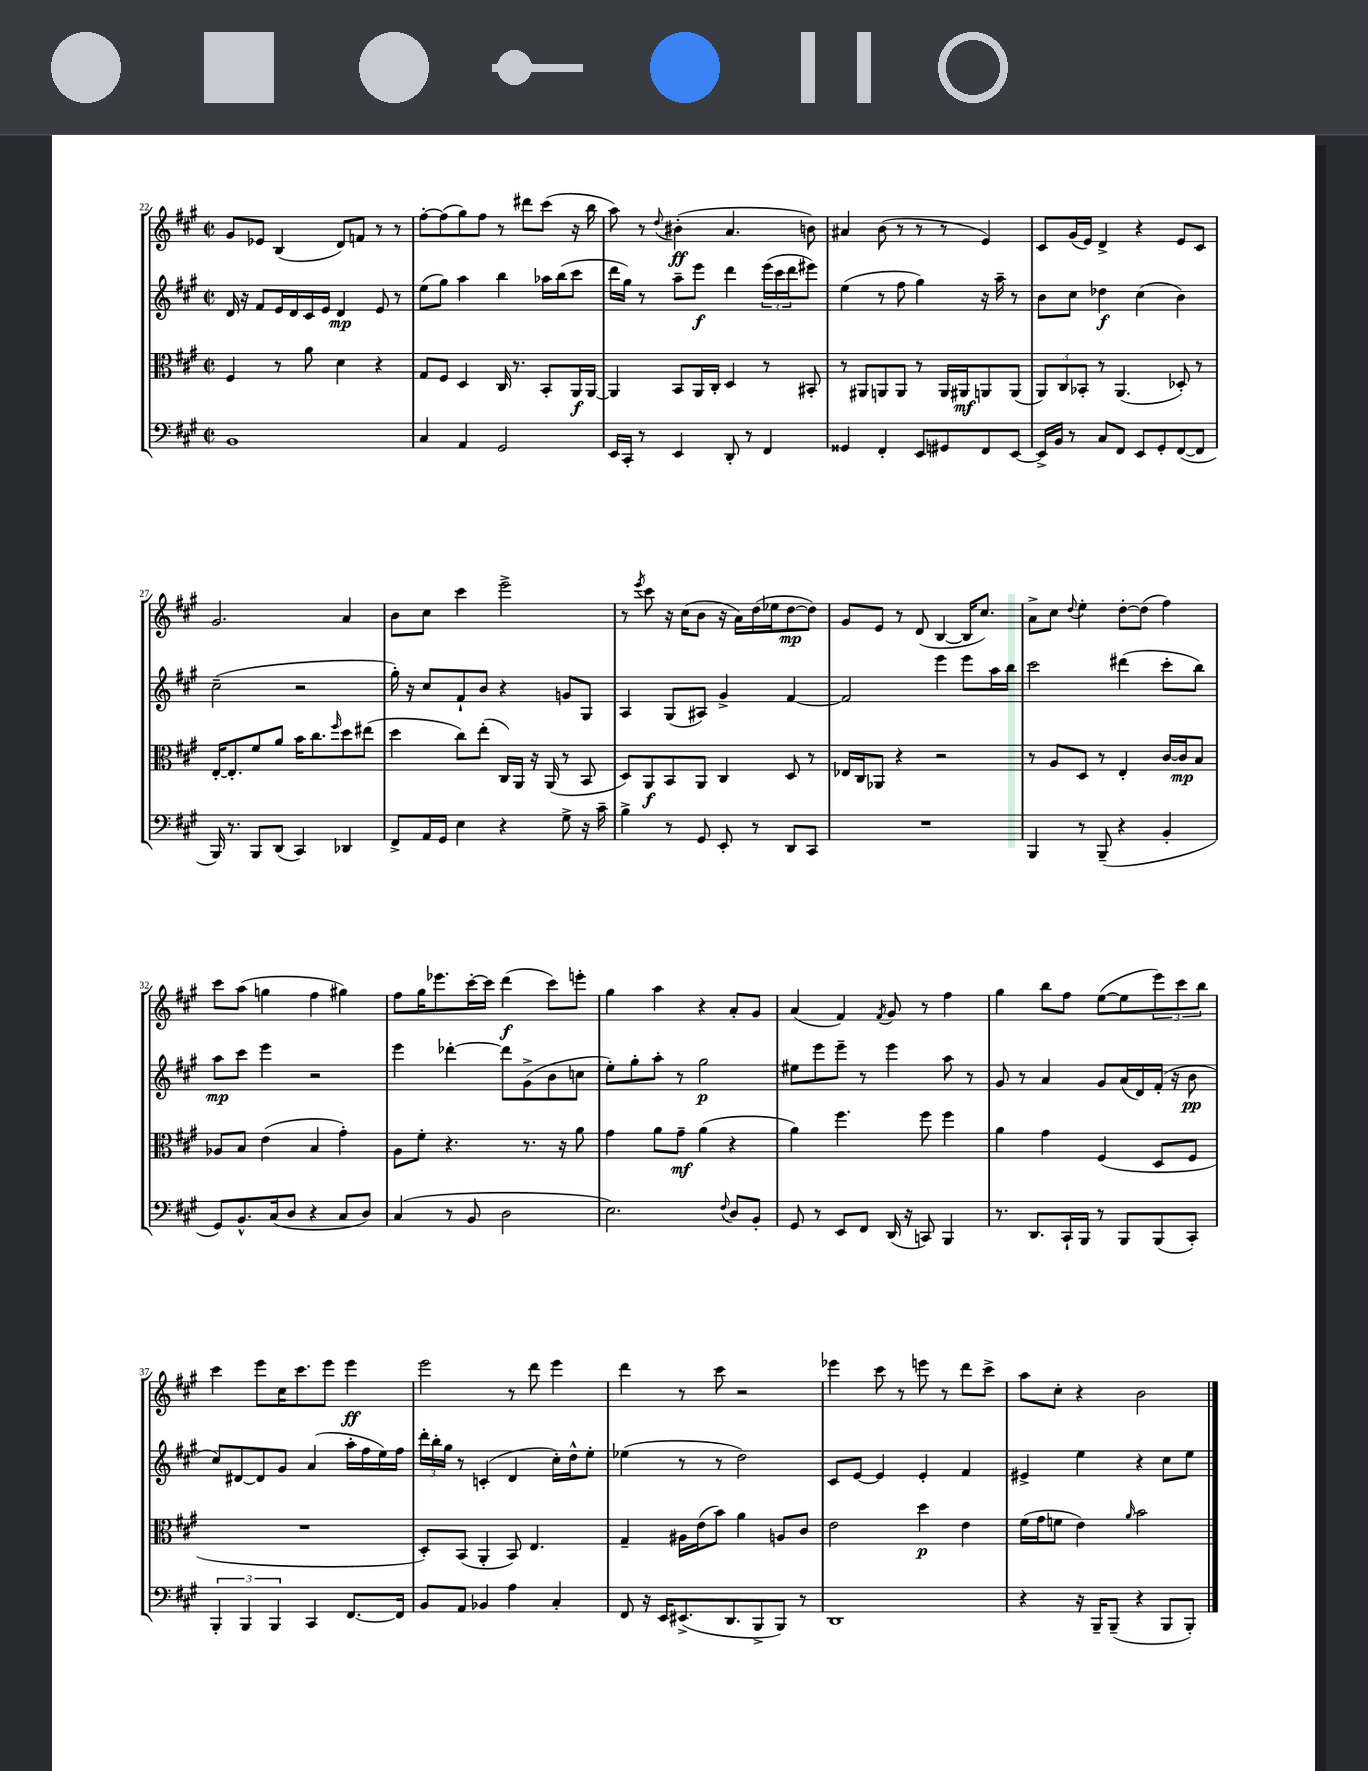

**kern	**kern	**kern	**kern
*staff4	*staff3	*staff2	*staff1
*clefF4	*clefC3	*clefG2	*clefG2
*k[f#c#g#]	*k[f#c#g#]	*k[f#c#g#]	*k[f#c#g#]
*M2/2	*M2/2	*M2/2	*M2/2
*met(c|)	*met(c|)	*met(c|)	*met(c|)
1BB	4F#	16d	8g#
.	.	16r	.
.	.	8f#	8e-
.	8r	16e	(4B
.	.	16d	.
.	8a	16c#	.
.	.	16e	.
.	4d	4d	8d)
.	.	.	8f
.	4r	8e	8r
.	.	8r	8r
=	=	=	=
4C#	8G#	(8ee	[8ff#'
.	8F#	8gg#)	(8ff#]
4AA	4D	4aa	8gg#)
.	.	.	8ff#
2GG#	16C#	4bb	8r
.	8.r	.	.
.	.	.	8ddd#
.	8BB'	16aa-	(8ccc#
.	.	(16bb	.
.	16AA	8ccc#	16r
.	[16AA	.	16bb
=	=	=	=
16EE	4AA]	16ddd	8aa)
16CC#'	.	16gg#)	.
8r	.	8r	8r
.	.	.	8qqdd
4EE	8BB	8aa~	(4b#'
.	16AA	8eee	.
.	16C#'	.	.
8DD'	4D	4ddd	4.a
8r	.	.	.
4FF#	8r	(24eee	.
.	.	24ccc#	.
.	.	24ddd	.
.	8BB#'	8eee#)	8b)
=	=	=	=
4GG##	8r	(4ee	4a#
.	8AA#	.	.
4FF#'	8AA	8r	(8b
.	8AA	8ff#	8r
8EE	8r	4gg#)	8r
8GG#	16AA	.	8r
.	16AA#	.	.
8FF#	8AA	16r	4e)
.	.	16aa~	.
[8EE	(8AA	8r	.
=	=	=	=
16EE^]	12AA)	8b	8c#
16BB	.	.	.
.	12C#	.	.
8r	.	8cc#	(16g#
.	12BB-'	.	.
.	.	.	16e)
8C#	8r	4dd-	4d^
8FF#	(4.AA	.	.
8EE	.	(4cc#	4r
8GG#'	.	.	.
([8FF#	8D-')	4b)	8e
8FF#]	8r	.	8c#
=	=	=	=
16BBB)	[16E'	(2cc#~	2.g#
8.r	8.E']	.	.
8BBB	8f#	.	.
(8DD	8a	.	.
4CC#)	16b	2r	.
.	8.cc#	.	.
.	16qqff#	.	.
4DD-	8dd	.	4a
.	(8ee#	.	.
=	=	=	=
8FF#^	4dd	16gg#')	8b
.	.	16r	.
16AA	.	8cc#	8cc#
16GG#	.	.	.
4E	8cc#)	8f#`	4ccc#
.	(8ee'	8b	.
4r	16C#)	4r	2eee^
.	16AA	.	.
.	16r	.	.
.	(16AA	.	.
8G#^	8r	8g	.
16r	8BB	8G#	.
16c#~	.	.	.
=	=	=	=
4B^	8D)	4A	8r
.	.	.	8qeee
.	8AA	.	8ccc#
8r	8BB	(8G#	16r
.	.	.	(16cc#
8GG#	8AA	8A#)	8b
8EE'	4C#	4g#^	16r
.	.	.	16a)
8r	.	.	(16dd
.	.	.	16ee-
8DD	8D	[4f#	[8dd
8CC#	8r	.	8dd])
=	=	=	=
1r	16E-	2f#]	8g#
.	16C#	.	.
.	8AA-	.	8e
.	4r	.	8r
.	.	.	(8d
.	2r	4eee	[4B
.	.	8eee	16B]
.	.	.	8.cc#)
.	.	16aa	.
.	.	16bb	.
=	=	=	=
4BBB	8r	2ccc#	8a^
.	8A	.	8cc#
.	.	.	8qqdd
8r	8D	.	4ee'
(8BBB~	8r	.	.
4r	4E'	(4ddd#	[8dd'
.	.	.	(8dd]
4BB'	[16c#	8ccc#'	4ff#)
.	16c#]	.	.
.	8B	8bb)	.
=	=	=	=
8GG#)	8A-	8aa	8ccc#
8.BB^^	8B	8ccc#	(8aa
.	(4e	4eee	4gg
(16C#	.	.	.
8D	.	.	.
4r	4B	2r	4ff#
8C#	4g#')	.	4gg#)
8D)	.	.	.
=	=	=	=
(4C#	8A	4eee	8ff#
.	8f#'	.	16gg#
.	.	.	8.eee-
8r	4.r	[4ddd-'	.
8BB	.	.	[16ccc#'
.	.	.	16ccc#]
2D	.	8ddd-]	(4ddd
.	8.r	(8g#^	.
.	.	8b	8ccc#)
.	16r	.	.
.	8a	8cc	8eee'
=	=	=	=
2.E)	4g#	8ee')	4gg#
.	.	8gg#'	.
.	8a	8aa'	4aa
.	8g#~	8r	.
.	(4a	2gg#	4r
8qqF#	.	.	.
8D	4r	.	8a'
8BB'	.	.	8g#
=	=	=	=
8GG#	4a)	8ee#	(4a
8r	.	8eee	.
8EE	4.ff#	8eee~	4f#)
8FF#	.	8r	.
.	.	.	8qf#
(16DD	.	4eee	8g#
16r	.	.	.
8CC)	8ff#	.	8r
4BBB	4ff#	8aa	4ff#
.	.	8r	.
=	=	=	=
8.r	4a	8g#	4gg#
.	.	8r	.
8.DD	.	.	.
.	4g#	4a	8bb
16CC#`	.	.	8ff#
16BBB	.	.	.
8r	(4F#	8g#	([8ee
8BBB	.	(16a	8ee]
.	.	16d)	.
(8BBB	8D	(16f#'	12eee)
.	.	16r	.
.	.	.	12ccc#
8CC#')	8F#	8b	.
.	.	.	12bb
=	=	=	=
6BBB'	1r	8cc#)	4ccc#
.	.	[8d#	.
6BBB	.	.	.
.	.	8d#]	8eee
6BBB	.	.	.
.	.	8g#	16cc#
.	.	.	8.ccc#
4CC#	.	(4a	.
.	.	.	8eee
[8.FF#	.	16aa'	4eee
.	.	16ff#	.
.	.	16ee)	.
16FF#]	.	16ff#	.
=	=	=	=
8BB	8D')	24ddd'	2eee
.	.	24bb'	.
.	.	24gg#	.
8AA	(8BB	8r	.
4BB-	4AA'	(4c'	.
4A	8BB)	4d	8r
.	4.E	.	8ddd
4C#'	.	16cc#')	4eee
.	.	16dd^^	.
.	.	8ee'	.
=	=	=	=
8FF#	4G#~	(4ee-	4ddd
16r	.	.	.
16EE	.	.	.
(8.EE#^	16A#	8r	8r
.	(16e	.	.
.	8b)	8r	8ccc#
8.DD	.	.	.
.	4a	2dd)	2r
8BBB^	.	.	.
8BBB)	8A	.	.
8r	8c#	.	.
=	=	=	=
1DD	2e	8c#	4eee-
.	.	[8e	.
.	.	4e]	8ccc#
.	.	.	8r
.	4dd	4e'	8eee
.	.	.	8r
.	4e	4f#	8ddd
.	.	.	8ccc#^
=	=	=	=
4r	(16f#	4e#^	8aa
.	16g#	.	.
.	8f	.	8cc#'
16r	4e)	4ee	4r
16BBB~	.	.	.
(8BBB~	.	.	.
.	16qqa	.	.
4r	2b	4r	2b
8BBB	.	8cc#	.
8BBB')	.	8ee	.
==	==	==	==
*-	*-	*-	*-
